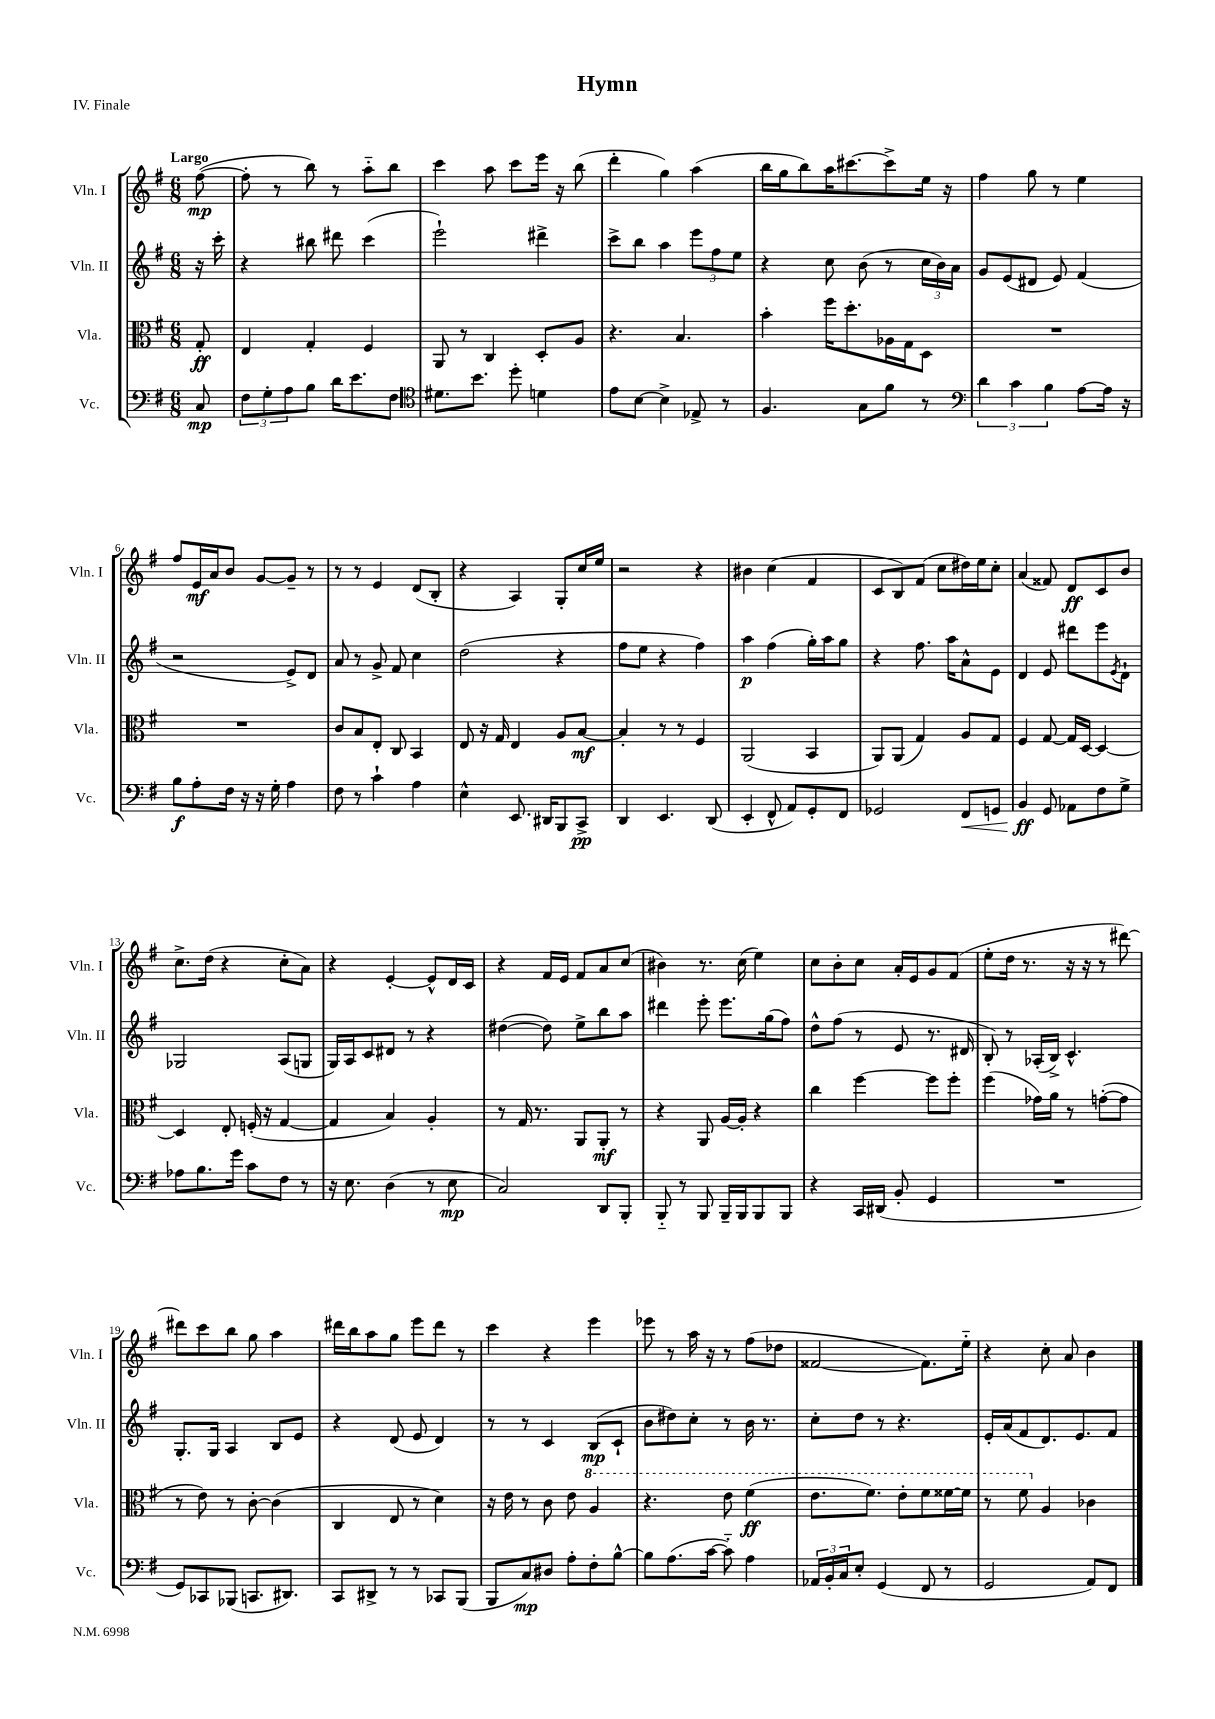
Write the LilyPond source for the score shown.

\header { title = "Hymn" piece = "IV. Finale" }
<<
\new StaffGroup <<
\new Staff = "s0" \with { instrumentName = "Vln. I" shortInstrumentName = "Vln. I" } {
    \clef treble \key g \major \numericTimeSignature \time 6/8 \partial 8 \tempo "Largo"
    fis''8~\mp( |
    fis''8-. r8 b''8) r8 a''8-_ b''8 |
    c'''4 a''8 c'''8 e'''16 r16 b''8( |
    d'''4-. g''4) a''4( |
    b''16 g''16 b''8) a''16 cis'''8.~ cis'''8-> e''16 r16 |
    fis''4 g''8 r8 e''4 |
    fis''8 e'16\mf a'16 b'8 g'8~ g'8-- r8 |
    r8 r8 e'4 d'8( b8-. |
    r4 a4) g8-. c''16 e''16 |
    r2 r4 |
    bis'4 c''4( fis'4 |
    c'8 b8) fis'8( c''8 dis''16) e''16 c''8-. |
    a'4( fisis'8) d'8\ff c'8 b'8 |
    c''8.-> d''16( r4 c''8-. a'8) |
    r4 e'4~-. e'8-^ d'16 c'16 |
    r4 fis'16 e'16 fis'8 a'8 c''8( |
    bis'4) r8. c''16( e''4) |
    c''8 b'8-. c''8 a'16-. e'16 g'8 fis'8( |
    e''8-. d''16 r8. r16 r16 r8 dis'''8~) |
    dis'''8 c'''8 b''8 g''8 a''4 |
    dis'''16 b''16 a''8 g''8 e'''8 dis'''8 r8 |
    c'''4 r4 e'''4 |
    ees'''8 r8 a''16 r16 r8 fis''8( des''8 |
    fisis'2~ fisis'8.) e''16-_ |
    r4 c''8-. a'8 b'4 \bar "|." |
}
\new Staff = "s1" \with { instrumentName = "Vln. II" shortInstrumentName = "Vln. II" } {
    \clef treble \key g \major \numericTimeSignature \time 6/8 \partial 8
    r16 c'''16-. |
    r4 bis''8 dis'''8 c'''4( |
    e'''2-!) dis'''4-> |
    c'''8-> b''8 a''4 \tuplet 3/2 { e'''8 fis''8 e''8 } |
    r4 c''8 b'8( r8 \tuplet 3/2 { c''16 b'16) a'16 } |
    g'8 e'8( dis'8 e'8) fis'4( |
    r2 e'8->) d'8 |
    a'8 r8 g'8-> fis'8 c''4 |
    d''2( r4 |
    fis''8 e''8 r4 fis''4) |
    a''4\p fis''4( g''16-.) a''16 g''8 |
    r4 fis''8. a''16 a'8-^ e'8 |
    d'4 e'8 dis'''8 e'''8 \acciaccatura { e'8 } d'8-! |
    ges2 a8( g8 |
    g16) a16 c'8 dis'8 r8 r4 |
    dis''4~( dis''8) e''8-> b''8 a''8 |
    dis'''4 e'''8-. e'''8. g''16( fis''8) |
    d''8-^ fis''8( r8 e'8 r8. dis'16 |
    b8-.) r8 aes16-.( b16->) c'4.-^ |
    g8.-. g16 a4 b8 e'8 |
    r4 d'8( e'8 d'4) |
    r8 r8 c'4 b8\mp( c'8-! |
    b'8 dis''8) c''8-. r8 b'16 r8. |
    c''8-. d''8 r8 r4. |
    e'16-. a'16( fis'8 d'8.) e'8. fis'8 \bar "|." |
}
\new Staff = "s2" \with { instrumentName = "Vla." shortInstrumentName = "Vla." } {
    \clef alto \key g \major \numericTimeSignature \time 6/8 \partial 8
    g8-.\ff |
    e4 g4-. fis4 |
    a,8 r8 c4 d8-. a8 |
    r4. b4. |
    b'4-. fis''16 d''8.-. aes16 g16 d8 |
    R2. |
    R2. |
    c'8 b8 e8-. c8 b,4 |
    e8 r16 g16 e4 a8 b8~\mf |
    b4-. r8 r8 fis4 |
    a,2( b,4 |
    a,8) a,8( g4) a8 g8 |
    fis4 g8~ g16 d16~ d4~ |
    d4 e8-. f16-.( r16 g4~ |
    g4 b4) a4-. |
    r8 g16 r8. a,8 a,8-.\mf r8 |
    r4 a,8 a16~ a16-. r4 |
    c''4 fis''4~ fis''8 fis''8-. |
    fis''4( ges'16) a'16 r8 g'8~-.( g'8 |
    r8 e'8) r8 c'8~-. c'4( |
    c4 e8 r8 d'4) |
    r16 e'16 r8 c'8 e'8 \ottava #1 a'4 |
    r4. e''8 fis''4\ff( |
    e''8. fis''8.) e''8-. fis''8 fisis''16~ fisis''16 |
    r8 fis''8 \ottava #0 a4 ces'4 \bar "|." |
}
\new Staff = "s3" \with { instrumentName = "Vc." shortInstrumentName = "Vc." } {
    \clef bass \key g \major \numericTimeSignature \time 6/8 \partial 8
    c8\mp |
    \tuplet 3/2 { fis8 g8-. a8 } b8 d'16 e'8. fis8 |
    \clef tenor dis'8. b'8. d''8-. d'4 |
    e'8 b8~ b4-> ees8-> r8 |
    fis4. g8 fis'8 r8 |
    \clef bass \tuplet 3/2 { d'4 c'4 b4 } a8~ a16 r16 |
    b8\f a8-. fis16 r16 r16 g16-. a4 |
    fis8 r8 c'4-! a4 |
    e4-^ e,8. dis,16 b,,8 c,8->\pp |
    d,4 e,4. d,8( |
    e,4-. fis,8-^ a,8) g,8-. fis,8 |
    ges,2 fis,8\< g,8 |
    b,4\ff\! g,8 aes,8 fis8 g8-> |
    aes8 b8. g'16 c'8 fis8 r8 |
    r16 e8. d4( r8 e8\mp |
    c2) d,8 b,,8-. |
    b,,8-_ r8 b,,8 b,,16-- b,,16 b,,8 b,,8 |
    r4 c,16 dis,16( b,8-. g,4 |
    R2. |
    g,8) ces,8 bes,,8( c,8. dis,8.) |
    c,8 dis,8-> r8 r8 ces,8 b,,8( |
    b,,8 c8\mp) dis8 a8-. fis8-. b8~-^ |
    b8 a8.( c'16~ c'8-_) a4 |
    \tuplet 3/2 { aes,16 b,16-. c16 } e8-. g,4( fis,8 r8 |
    g,2 a,8) fis,8 \bar "|." |
}
>>
>>
